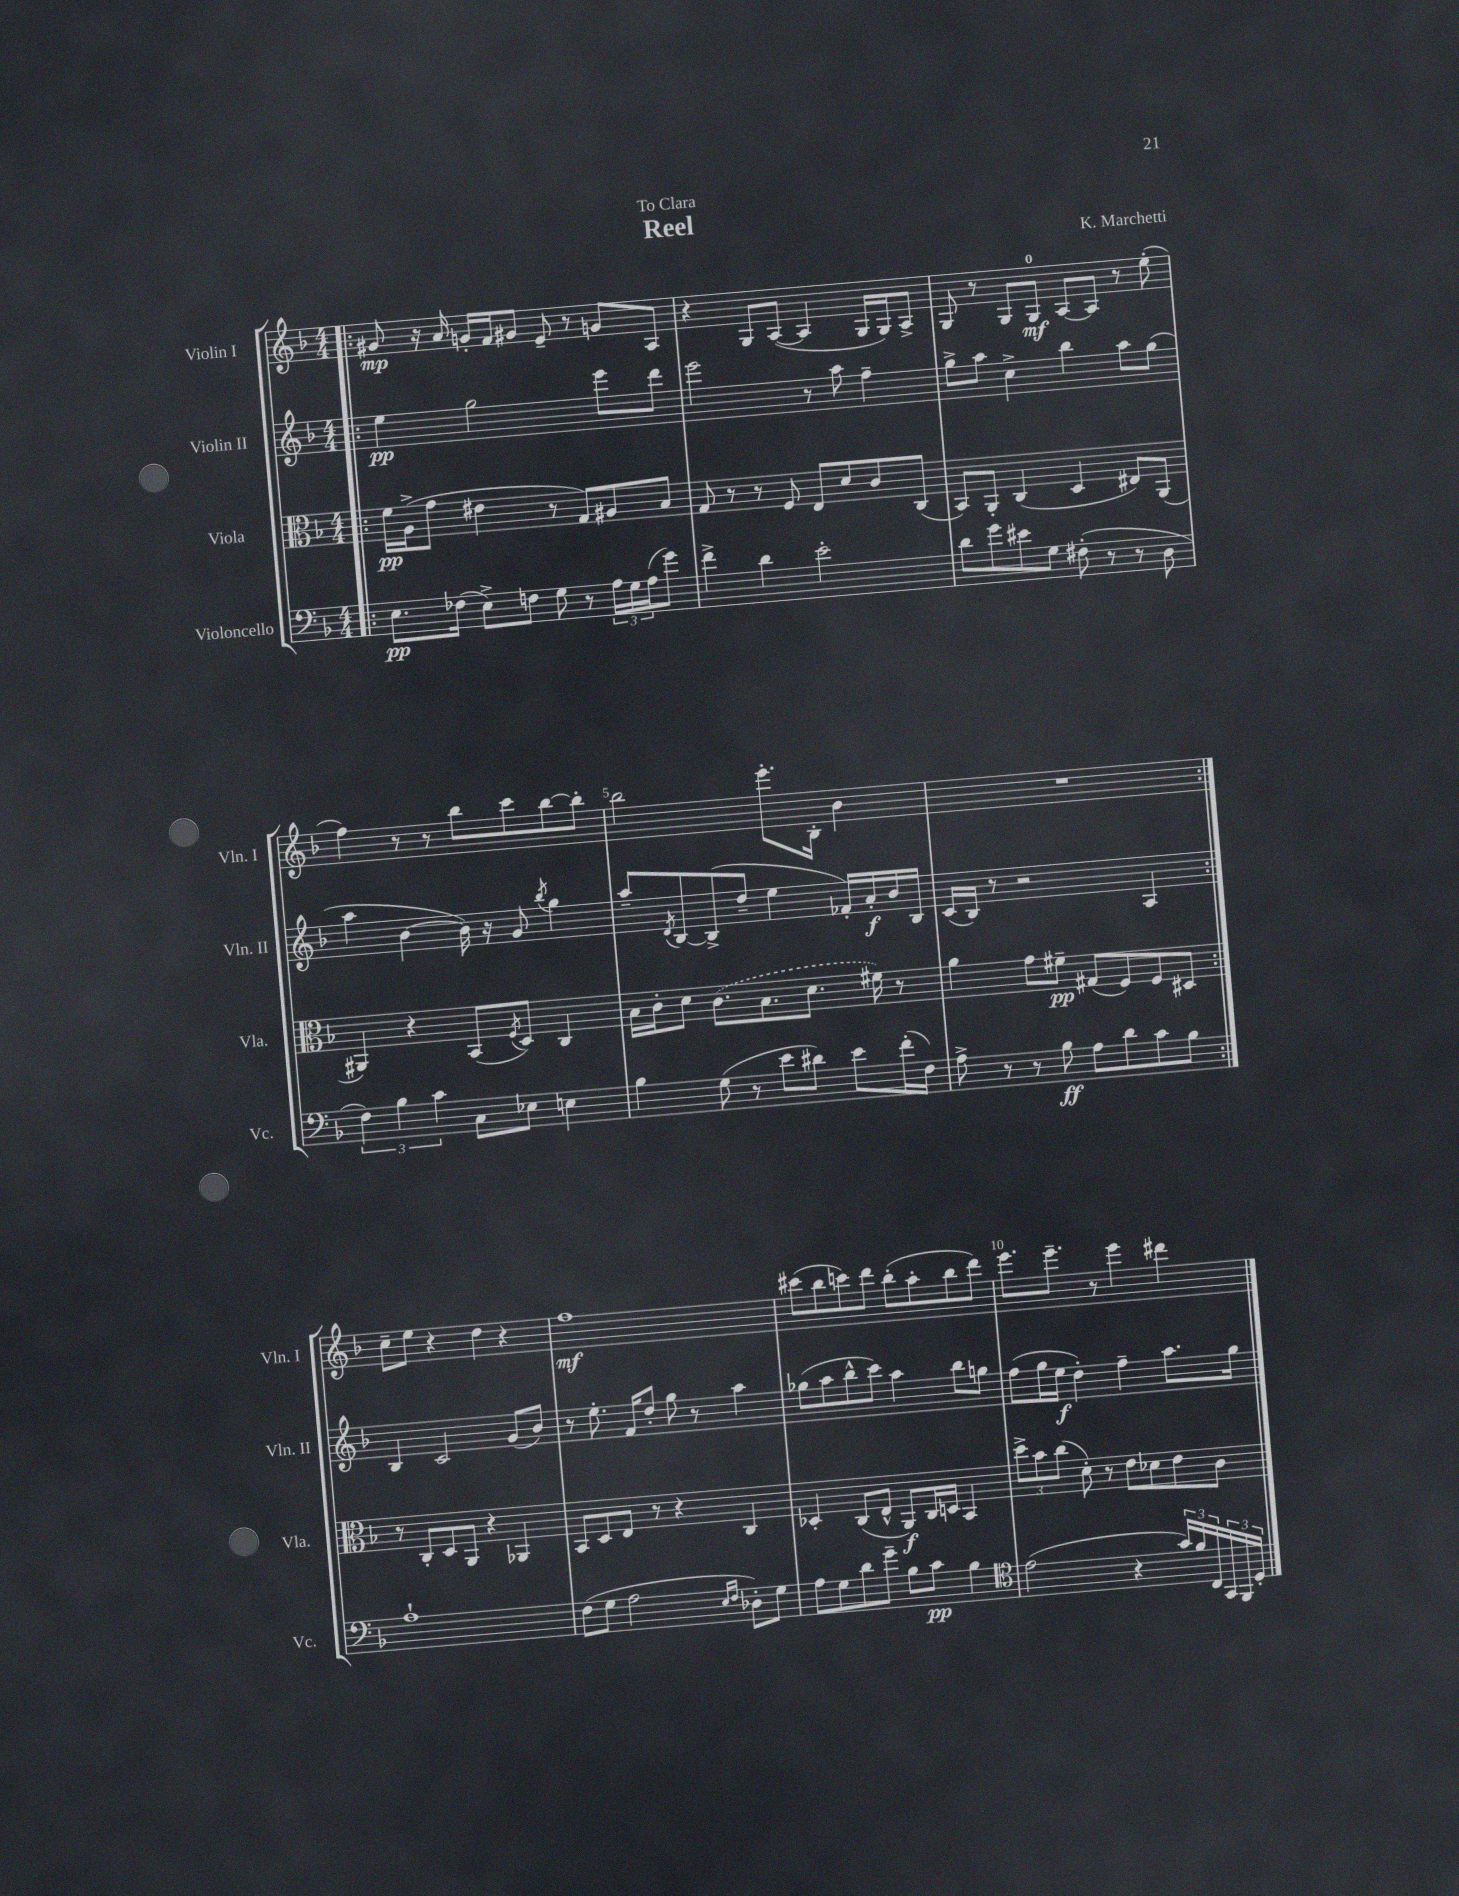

**kern	**kern	**kern	**kern
*staff4	*staff3	*staff2	*staff1
*clefF4	*clefC3	*clefG2	*clefG2
*k[b-]	*k[b-]	*k[b-]	*k[b-]
*M4/4	*M4/4	*M4/4	*M4/4
=!|:	=!|:	=!|:	=!|:
8.E	16f	4ee	8g#
.	(16A^	.	.
.	8g	.	16r
(16F-	.	.	16a
8E^)	4e#	2gg	16g'
.	.	.	16f
8F	.	.	8g#
8G	8r	.	8e~
8r	8G)	.	8r
24A	8A#	8eee	8g
24G	.	.	.
(24A	.	.	.
8g)	8B-	8ddd	8A
=	=	=	=
4f^	8G	2eee	4r
.	8r	.	.
4d	8r	.	8G
.	8F	.	([8A
2e'	8E	8r	4A]
.	8d	8aa	.
.	8c	4ff~	16G
.	.	.	16G)
.	(8C	.	8A^
=	=	=	=
8d	8BB-)	8gg^	8G
8g	8AA'	8aa	8r
8e#	(4C	4cc^	8G
8G	.	.	8G
(8F#'	4D	4bb-	[8A
8r	.	.	8A]
8r	8E#)	8aa	8r
8D	(8AA	(8gg	(8ee'
=	=	=	=
6F)	4AA#)	4aa	4ff)
6B-	.	.	.
.	4r	[4b-	8r
6c	.	.	.
.	.	.	8r
8C	(8BB-	16b-])	8bb-
.	.	16r	.
.	8qF	.	.
8E-	8D)	8g	8ccc
.	.	8qbb-	.
4E	4C	4gg	[8bb-
.	.	.	8bb-']
=	=	=	=
4B-	16B-	8aa~	2bb-
.	16c'	.	.
.	.	8qd	.
.	8d	[8B-	.
(8G	(8.c	(8B-^]	.
8r	.	8dd~	.
.	8.B-	.	.
8e	.	4ee	8.eee'
8d#)	8.d	.	.
.	.	.	16B-'
8e	.	16f-')	4b-
.	16f#)	16a'	.
(16f'	8r	16b-	.
16F)	.	16B-	.
=	=	=	=
8A^	4a	(16c	1r
.	.	16B-)	.
8r	.	8r	.
8r	8g	2r	.
8B-	8f#~	.	.
8A	(8G#	.	.
8d	8F)	.	.
8c	8F	4A	.
8B-	8D#	.	.
=:|!	=:|!	=:|!	=:|!
1A`	8r	4B-	8cc~
.	8C'	.	8ee
.	8D	2c	4r
.	8AA	.	.
.	4r	.	4dd
.	4AA-	(8g	4r
.	.	8b-)	.
=	=	=	=
(8F	8BB-	8r	1ff
8G	8D	8.ee'	.
2A	8E	.	.
.	.	16f	.
.	8r	8dd'	.
.	4r	8gg	.
.	.	8r	.
16qqE	.	.	.
16qqF	.	.	.
8D-')	4C	4aa	.
8G	.	.	.
=	=	=	=
8A	4D-'	(8gg-	(8ccc#
8G	.	8aa	8bb-
8d	(8C	8bb-^^	8ccc)
8g~	8E^^	8ccc)	8ddd
8B-	8AA)	4aa	(8bb-'
8c	16C	.	8aa'
.	16D	.	.
4B-	4BB-	8bb-	8bb-
.	.	8gg	8ddd)
=	=	=	=
*clefC4	*	*	*
(2e	12dd^	(8ff	8.eee
.	12b-	.	.
.	.	16gg	.
.	(12cc	.	.
.	.	16ee	8.eee~
.	8d')	4dd')	.
.	8r	.	8r
4r	8e	4ff~	4eee
.	8d-	.	.
24g)	8e	8.aa	4ddd#
24f	.	.	.
24C	.	.	.
24GG	8c	.	.
24FF	.	.	.
.	.	16gg	.
24D'	.	.	.
==	==	==	==
*-	*-	*-	*-
